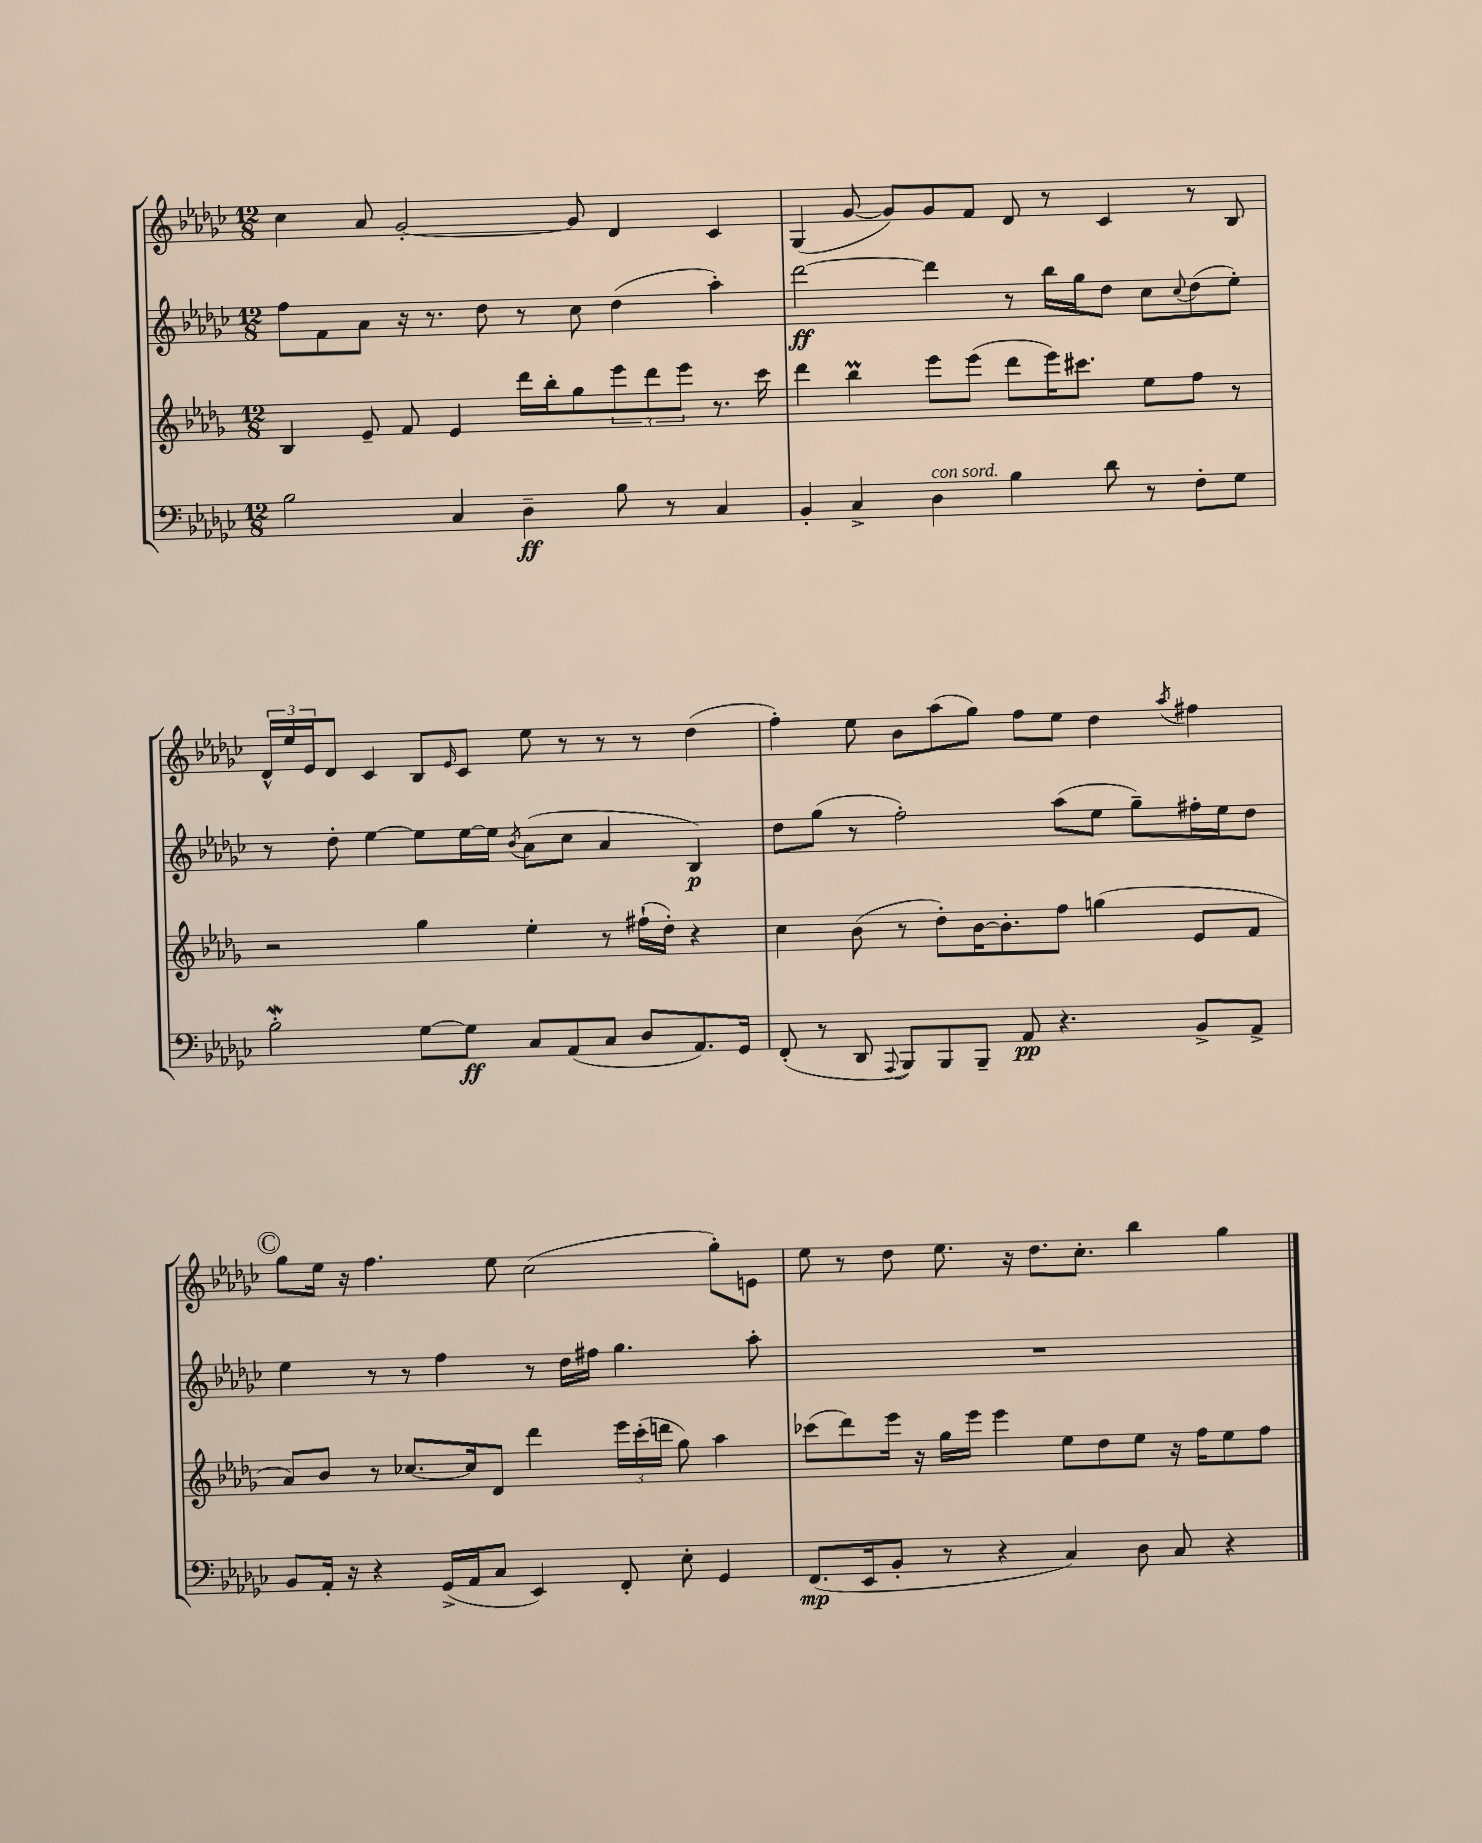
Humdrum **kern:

**kern	**dynam	**kern	**kern	**dynam	**kern
*part4	*part4	*part3	*part2	*part2	*part1
*staff4	*staff4	*staff3	*staff2	*staff2	*staff1
*clefF4	*	*clefG2	*clefG2	*	*clefG2
*k[b-e-a-d-g-c-]	*	*k[b-e-a-d-g-]	*k[b-e-a-d-g-c-]	*	*k[b-e-a-d-g-c-]
*M12/8	*	*M12/8	*M12/8	*	*M12/8
=19	=19	=19	=19	=19	=19
2B-\	.	4B-/	8ff\L	.	4cc-\
.	.	.	8f\	.	.
.	.	8e-~/	8a-\J	.	8a-/
.	.	8f/	16r	.	[2g-'/
.	.	.	8.r	.	.
4C-/	.	4e-/	.	.	.
.	.	.	8dd-\	.	.
4D-~\	ff	16ddd-\LL	8r	.	.
.	.	16bb-'\J	.	.	.
.	.	8gg-\	8cc-\	.	8g-/]
8B-\	.	12eee-\	(4dd-\	.	4d-/
.	.	12ddd-\	.	.	.
8r	.	.	.	.	.
.	.	12eee-\J	.	.	.
4C-/	.	8.r	4aa-'\)	.	4c-/
.	.	16ccc\	.	.	.
=20	=20	=20	=20	=20	=20
4BB-'/	.	4ddd-\	[2ddd-\	ff	(4G-/
4C-^/	.	4bb-M\	.	.	[8g-/
.	.	.	.	.	8g-/L])
!LO:TX:a:i:t=con sord.	!	!	!	!	!
4D-\	.	8eee-\L	4ddd-\]	.	8g-/
.	.	(8eee-\J	.	.	8f/J
4B-\	.	8ddd-\L	8r	.	8d-/
.	.	16eee-\K)	16bb-\LL	.	8r
.	.	8.ccc#X\J	16gg-\J	.	.
8d-\	.	.	8dd-\J	.	4c-/
8r	.	8ee-\L	8cc-\L	.	.
.	.	.	8qqcc-/	.	.
8F'\L	.	8ff\J	(8dd-\	.	8r
8G-\J	.	8r	8ee-'\J)	.	8B-/
!!LO:LB:g=z
=21	=21	=21	=21	=21	=21
2B-W'\	.	2r	8r	.	24d-^^/LL
.	.	.	.	.	24ee-/
.	.	.	.	.	24e-/J
.	.	.	8dd-'\	.	8d-/J
.	.	.	[4ee-\	.	4c-/
[8G-\L	.	4gg-\	8ee-\L]	.	8B-/L
.	.	.	.	.	16qqe-/
8G-\J]	ff	.	[16ee-\L	.	8c-/J
.	.	.	16ee-\JJ]	.	.
.	.	.	8qb-/	.	.
8C-/L	.	4ee-'\	(8a-\L	.	8ee-\
(8AA-/	.	.	8cc-\J	.	8r
8C-/J	.	8r	4a-/	.	8r
8D-/L	.	(16ff#X`\LL	.	.	8r
.	.	16dd-'\JJ)	.	.	.
8.AA-/)	.	4r	4B-/)	p	(4dd-\
16GG-/Jk	.	.	.	.	.
=22	=22	=22	=22	=22	=22
(8FF'/	.	4cc\	8dd-\L	.	4ff'\)
8r	.	.	(8gg-\J	.	.
8DD-/	.	(8b-\	8r	.	8ee-\
8qqAAA-/	.	.	.	.	.
8BBB-/L)	.	8r	2ff'\)	.	8b-\L
8BBB-/	.	8dd-'\L)	.	.	(8aa-\
8BBB-~/J	.	[16b-\K	.	.	8gg-\J)
.	.	8.b-'\]	.	.	.
8AA-/	pp	.	.	.	8ff\L
4.r	.	8ff\J	(8aa-\L	.	8ee-\J
.	.	(4ggn\	8ee-\J	.	4dd-\
.	.	.	8gg-~\L)	.	.
.	.	.	.	.	8qaa-/
8BB-^/L	.	8e-/L	16ff#X'\L	.	4ff#X\
.	.	.	16ee-\J	.	.
8AA-^/J	.	8f/J	8dd-\J	.	.
!!LO:LB:g=z
!!LO:REH:place=s1:t=C
=23	=23	=23	=23	=23	=23
8BB-/L	.	8a-/L)	4ee-\	.	8gg-\L
16AA-'/Jk	.	8b-/J	.	.	16ee-\Jk
16r	.	.	.	.	16r
4r	.	8r	8r	.	4.ff\
.	.	[8.cc-X/L	8r	.	.
(16GG-^/LL	.	.	4ff\	.	.
16AA-/J	.	16cc-/k]	.	.	.
8C-/J	.	8d-/J	.	.	8ee-\
4EE-/)	.	4ddd-\	8r	.	(2cc-\
.	.	.	16dd-\LL	.	.
.	.	.	16ff#X\JJ	.	.
8FF'/	.	24eee-\LL	4.gg-\	.	.
.	.	(24ccc'\	.	.	.
.	.	24dddn\JJ	.	.	.
8E-'\	.	8gg-\)	.	.	.
4GG-/	.	4aa-\	.	.	8gg-'\L)
.	.	.	8aa-'\	.	8en\J
=24	=24	=24	=24	=24	=24
(8.FF/L	mp	(8ccc-X\L	1.r	.	8ee-\
.	.	8ddd-\)	.	.	8r
16EE-/k	.	.	.	.	.
8BB-'/J	.	16eee-\Jk	.	.	8dd-\
.	.	16r	.	.	.
8r	.	16gg-\LL	.	.	8.ee-\
.	.	16eee-\JJ	.	.	.
4r	.	4eee-\	.	.	.
.	.	.	.	.	16r
.	.	.	.	.	8.dd-\L
4C-/)	.	8ee-\L	.	.	.
.	.	.	.	.	8.cc-'\J
.	.	8dd-\	.	.	.
8D-\	.	8ee-\J	.	.	4bb-\
8C-/	.	16r	.	.	.
.	.	16ff\KL	.	.	.
4r	.	8ee-\	.	.	4gg-\
.	.	8ff\J	.	.	.
==	==	==	==	==	==
*-	*-	*-	*-	*-	*-
